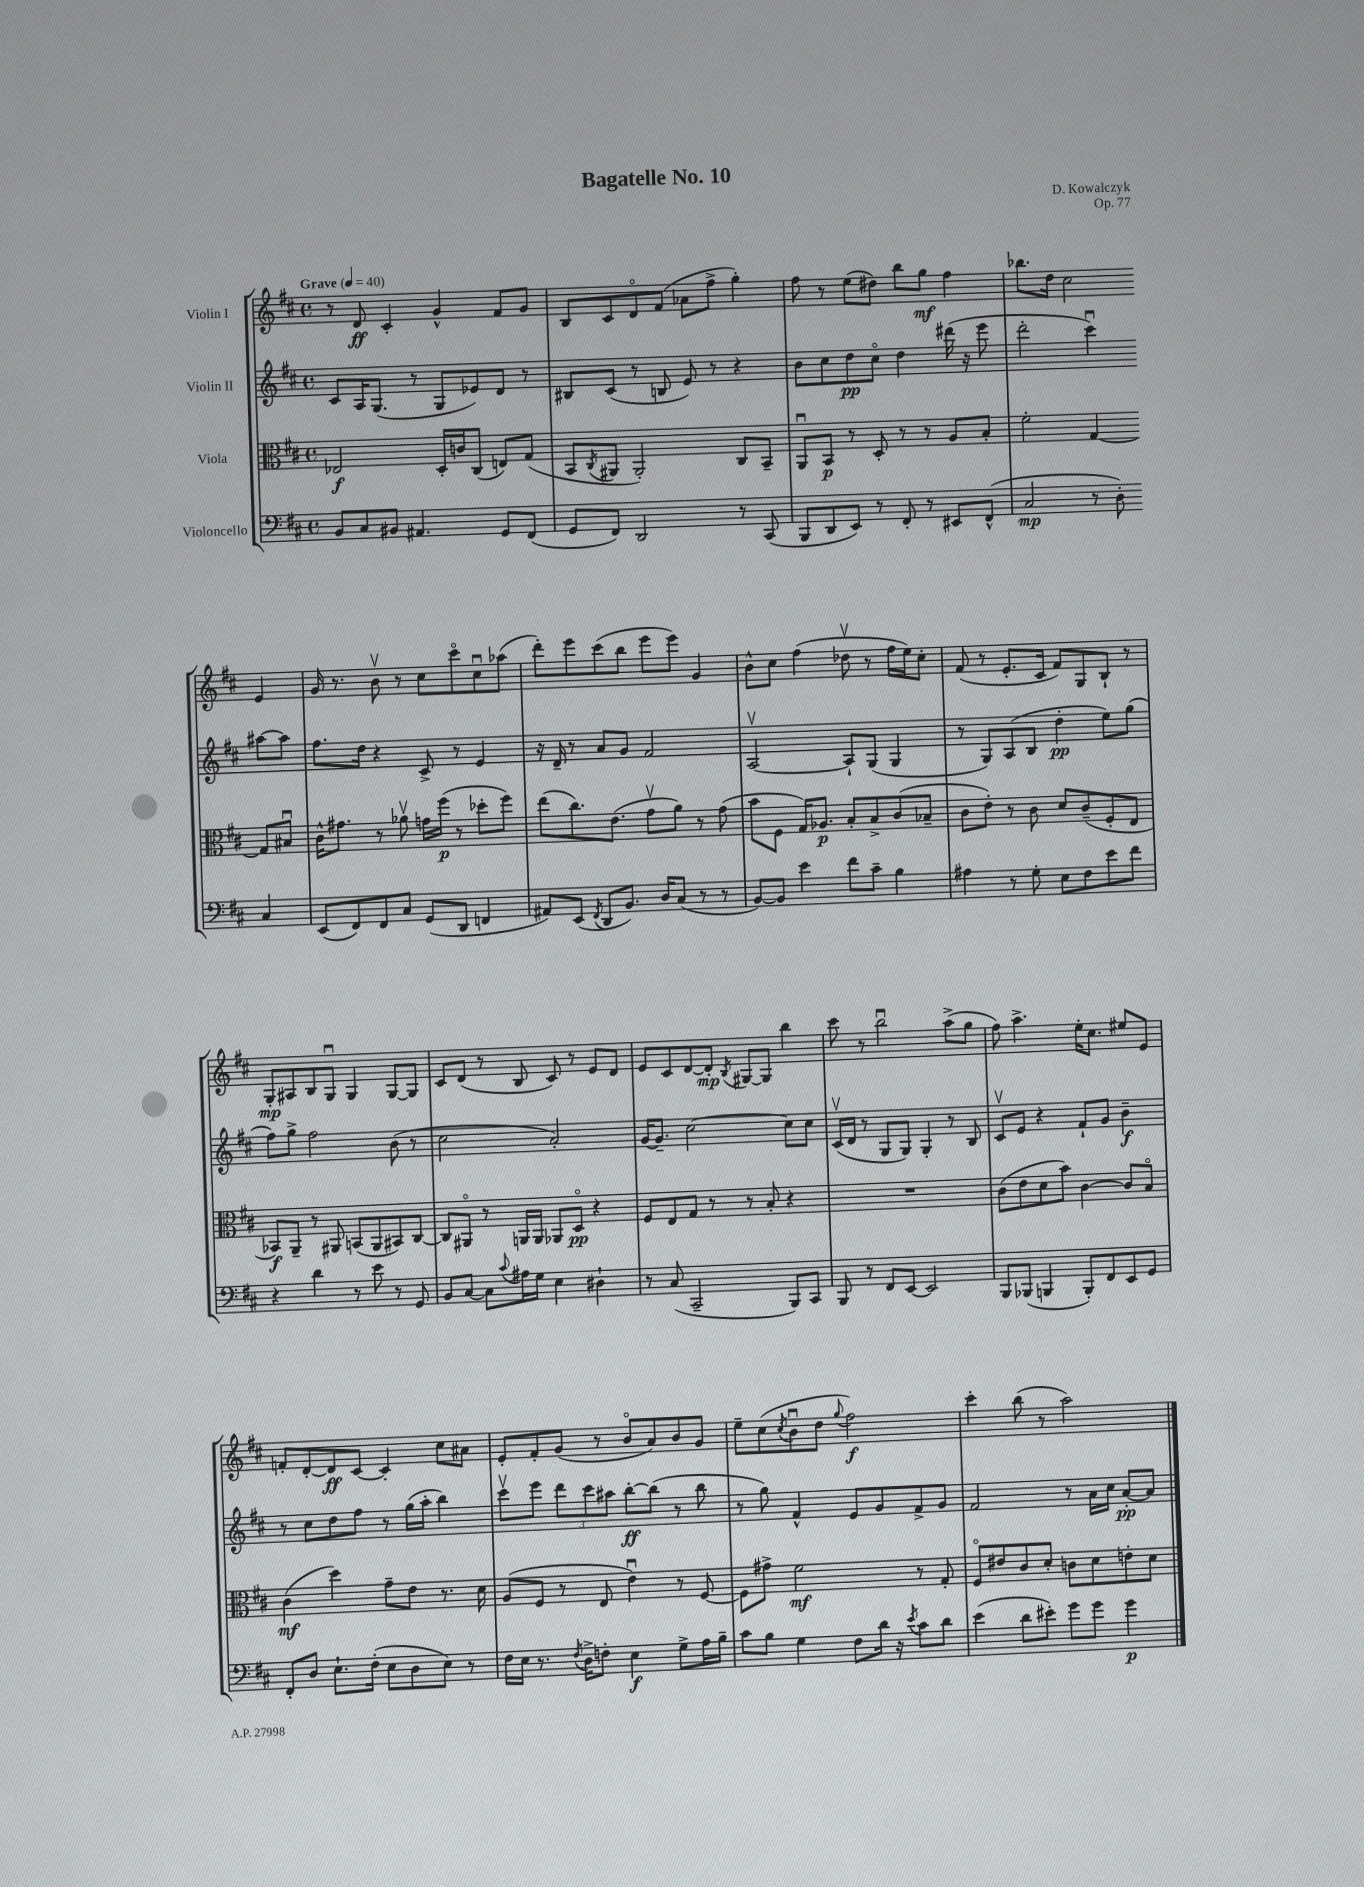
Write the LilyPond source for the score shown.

\header { title = "Bagatelle No. 10" composer = "D. Kowalczyk" opus = "Op. 77" }
<<
\new StaffGroup <<
\new Staff = "s0" \with { instrumentName = "Violin I" } {
    \clef treble \key d \major \defaultTimeSignature \time 4/4 \tempo "Grave" 4 = 40
    r8 d'8\ff cis'4-. g'4-^ fis'8 g'8 |
    b8 cis'8 d'8\flageolet fis'8( aes'8 fis''8-> g''4-.) |
    fis''8 r8 e''8( dis''8) b''8 g''8\mf fis''4 |
    bes''8. d''16 cis''2 e'4 |
    g'16 r8. b'8\upbow r8 cis''8 cis'''8\flageolet cis''8\downbow aes''8( |
    d'''8-.) e'''8 cis'''8( b''8 e'''8 e'''8) g'4 |
    b'8-^ cis''8 fis''4( des''8\upbow r8 fis''16 e''16) cis''8-. |
    fis'8( r8 e'8.-. cis'16 fis'8) g8 b8-! r8 |
    g8-.\mp ais8 b8 g8\downbow g4 g8~ g8 |
    cis'8 d'8( r8 b8 cis'8) r8 e'8 d'8 |
    e'8 cis'8 d'8~ d'8-.\mp \acciaccatura { b8 } gis8~ gis8 b''4 |
    cis'''8 r8 b''2\downbow a''8->( g''8 |
    fis''8) a''4.-> e''16-. cis''8. eis''8 e'8 |
    f'8-. d'8~-. d'8\ff cis'8~ cis'4-. cis''8 ais'8 |
    e'8-. fis'8-. g'8( r8 b'8\flageolet a'8) b'8 g'8 |
    e''8-- cis''8( \acciaccatura { cis''8 } b'8\downbow d''8 \appoggiatura { g''8 } fis''2\f) |
    cis'''4-. b''8( r8 a''2) \bar "|." |
}
\new Staff = "s1" \with { instrumentName = "Violin II" } {
    \clef treble \key d \major \defaultTimeSignature \time 4/4
    cis'8 a16 g8.( r8 g8 ees'8) d'8 r8 |
    bis8 cis'8( r8 b8 e'8) r8 r4 |
    b'8 cis''8 d''8\pp cis''8\flageolet d''4 dis'''16( r16 e'''8 |
    d'''2-. cis'''4\downbow) ais''8~ ais''8 |
    fis''8. d''16 r4 cis'8-> r8 e'4 |
    r16 d'16-- r8 a'8 g'8 fis'2 |
    a2~\upbow a8-! g8( g4 |
    r8 g8) a8( b8 d''4-.\pp e''8) g''8( |
    fis''8) g''8-> fis''2 b'8( r8 |
    cis''2 a'2-.) |
    g'16~ g'8.-- cis''2~ cis''8 cis''8 |
    cis'16\upbow( d'16 r8 g8 g8) g4-. r8 b8 |
    cis'8\upbow e'8 r4 fis'8-! g'8 b'4--\f |
    r8 cis''8 d''8 fis''8 r8 g''16( a''16-. b''4) |
    cis'''8\upbow e'''8 \tuplet 3/2 { d'''8 cis'''8 ais''8 } b''8~-.\ff b''8( r8 b''8 |
    r8 g''8) fis'4-^ e'8 g'8 fis'8-> g'8 |
    fis'2 r8 a'16 cis''16 a'8~-.\pp a'8 \bar "|." |
}
\new Staff = "s2" \with { instrumentName = "Viola" } {
    \clef alto \key d \major \defaultTimeSignature \time 4/4
    ees2\f d16-. c'16 cis8( e8) g8( |
    b,8 \acciaccatura { cis8 } ais,8 ais,2-.) cis8 b,8-- |
    a,8\downbow b,8\p r8 d8-. r8 r8 a8 b8-. |
    fis'2-. g4~ g8 bis8\downbow |
    cis'16-^ gis'8. r8 aes'8\upbow g'16 fis''16\p( r8 des''8-. fis''8) |
    e''8( cis''8.) e'8.( g'8\upbow a'8) r8 g'8( |
    b'8 fis8 g16) aes8.\p b8-. b8-> cis'8( bes8-- |
    cis'8 e'8-.) r8 cis'8 d'8 cis'8--( fis8-. e8 |
    bes,8\f) a,8-- r8 ais,8 b,8( ais,8 bis,8) cis8~ |
    cis8 ais,8\flageolet r8 a,16 a,16 aes,8 d8\flageolet\pp r4 |
    fis8 e8 g8 r8 r8 b8-. r4 |
    R1 |
    cis'8( e'8 d'8 b'8) cis'4~ cis'8 b8\flageolet |
    cis'4\mf( d''4) g'8-- e'8 r8. d'16 |
    a8( fis8 r8 e8 e'4\downbow) r8 fis8~ |
    fis8 gis'8-> fis'2\mf r8 g8-. |
    fis8\flageolet eis'8 cis'8 d'8-. c'8 d'8 e'8-. d'8 \bar "|." |
}
\new Staff = "s3" \with { instrumentName = "Violoncello" } {
    \clef bass \key d \major \defaultTimeSignature \time 4/4
    b,8 cis8 bis,8 ais,4. g,8 fis,8( |
    g,8 fis,8) d,2 r8 cis,8( |
    b,,8 d,8 e,8) r8 fis,8-. r8 eis,8 fis,8-^( |
    cis2\mp r8 d8-.) cis4 |
    e,8( fis,8) fis,8 cis8 g,8( d,8 f,4 |
    ais,8) e,8( \acciaccatura { fis,8 } d,8 b,8.) d16 cis8( r8 r8 |
    b,8~) b,8 e'4 fis'8 cis'8-- b4 |
    ais4 r8 g8-. e8 fis8 e'8 fis'8 |
    r4 d'4 r8 e'8 r8 g,8 |
    b,8 cis8~ cis8 \appoggiatura { cis'8 } ais16 g16 e4 dis4-! |
    r8 cis8( cis,2-- b,,8) cis,8 |
    b,,8 r8 fis,8 e,8~ e,2 |
    b,,8 bes,,8( b,,4 b,,8-.) fis,8 e,8 g,8 |
    fis,8-. d8 e8.-! fis16-.( e8 d8 e8) r8 |
    fis16 e16 r8. \acciaccatura { fis8 } d16-> f8-. e4\f g8-> a16 b16-- |
    cis'8 b8 g4 fis8 d'16 r16 \acciaccatura { e'8 } cis'8 d'8 |
    e'4( d'8 eis'8-.) g'8 g'8 g'4\p \bar "|." |
}
>>
>>
\layout { \context { \Score \remove "Bar_number_engraver" } }
